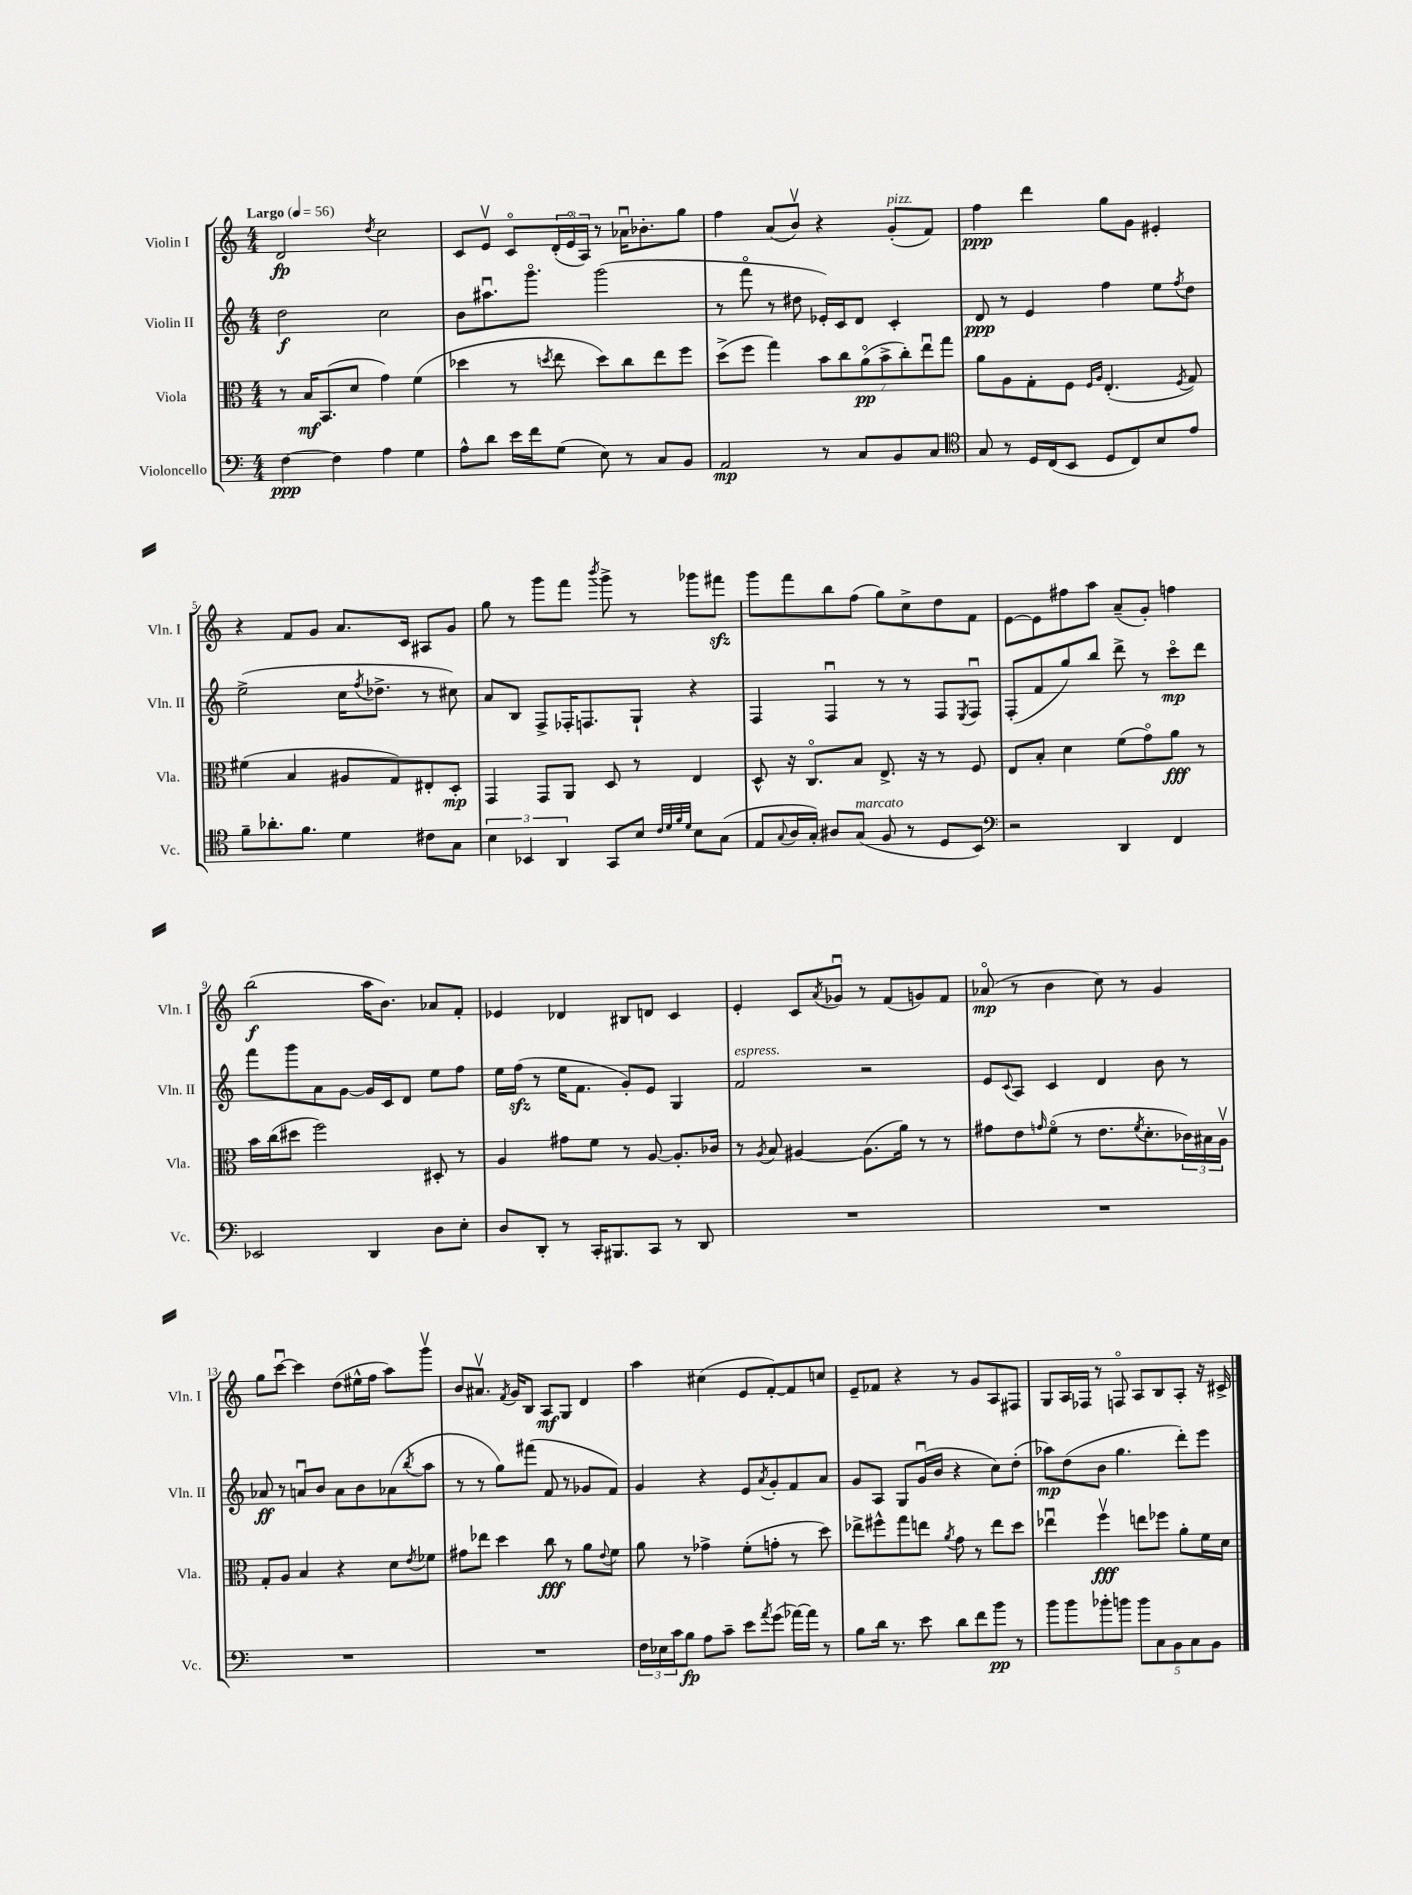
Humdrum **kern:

**kern	**kern	**kern	**kern
*staff4	*staff3	*staff2	*staff1
*clefF4	*clefC3	*clefG2	*clefG2
*k[]	*k[]	*k[]	*k[]
*M4/4	*M4/4	*M4/4	*M4/4
*MM56	*MM56	*MM56	*MM56
[4F	8r	2dd	2d
.	16B	.	.
.	(8.BB	.	.
4F]	.	.	.
.	8d	.	.
.	.	.	8qdd
4A	4g)	2cc	2cc
4G	(4f	.	.
=	=	=	=
8A^^	4dd-	8b	8c
8d	.	8.aa#u	8ev
16e	8r	.	8co
16f	.	8.gggo	.
.	8qdd	.	.
(8G	8ee	.	(24d'
.	.	.	24eo
.	.	.	24A)
8E)	8dd)	(2ggg	8r
8r	8cc	.	16a-u
.	.	.	8.b-'
8C	8ee	.	.
8BB	8ff	.	8gg
=	=	=	=
2AA	(8dd^	8r	4ff
.	8ff	8fffo	.
.	4gg)	8r	(8a
.	.	8dd#	8bv)
8r	14b	16e-')	4r
.	.	16c	.
.	14cc	.	.
8C	.	8d	.
.	(14ao	.	.
.	14b^	.	.
8BB	.	4c'	(8g'
.	14cc')	.	.
.	14eeu	.	.
8C	.	.	8f)
.	14gg	.	.
=	=	=	=
*clefC4	*	*	*
8G	8a	8d	4ff
8r	8A	8r	.
16D	8G'	4e	4ddd
(16C	.	.	.
8BB	8F	.	.
.	16qqF	.	.
.	16qqA	.	.
8D	(4.E'	4ff	8gg
8C)	.	.	8g
8B	.	8ee	4e#'
.	8qF	8qff	.
8e	8G)	8dd	.
=	=	=	=
8f~	(4f#	(2ee^	4r
8.a-'	.	.	.
.	4B	.	8f
8.f	.	.	.
.	.	.	8g
4d	8A#	16cc	8.a
.	.	8qff	.
.	.	8.dd-^	.
.	8G)	.	.
.	.	.	16c
8c#	8E#'	8r	8A#
8G	8D'	8cc#)	8g
=	=	=	=
6B	4GG	8a	8gg
.	.	8B	8r
6BB-	.	.	.
.	8GG	8F^	8ggg
6AA	.	.	.
.	8AA	16F-'	8fff
.	.	8.F	.
.	.	.	8qbbb
8GG	8D	.	8ggg^
8B	8r	8G`	8r
32qqc	.	.	.
32qqd	.	.	.
32qqf	.	.	.
32qqd	.	.	.
8B	4E	4r	8ggg-
(8G	.	.	8fff#
=	=	=	=
8E	8D^^	4F	8ggg
8qqG	.	.	.
16A	16r	.	8fff
16G')	8.Co	.	.
8A#	.	4Fu	8bb
(8G	8B	.	(8ff
8F	8.E^	8r	8gg)
8r	.	8r	8cc^
.	16r	.	.
8D	8r	8F	8dd
.	.	8qE	.
8BB)	8F	8Fu	8f
=	=	=	=
*clefF4	*	*	*
2r	8E	(8F'	[8e
.	8B'	8f	8e]
.	4d	8gg)	8ff#
.	.	8bb	8aa
4DD	(8f	8ddd^	(8a~
.	8go)	8r	8g')
4FF	8a	8ccco	4ff
.	8r	8ddd	.
=	=	=	=
2EE-	16b	8fff	(2bb
.	(16cc	.	.
.	8dd#	8ggg	.
.	2ff)	8a	.
.	.	[8g	.
4DD	.	16g]	16aa
.	.	16c	8.b)
.	.	8d	.
8D	8D#'	8ee	8a-
8E'	8r	8ff	8f'
=	=	=	=
8D	4A	16ee	4e-
.	.	(16ff	.
8DD'	.	8r	.
8r	8g#	16ee	4d-
.	.	8.f	.
16CC'	8f	.	.
8.BBB#	.	.	.
.	8r	8g')	8B#
8CC	[8A	8e	8d
8r	8.A']	4G	4c
8DD	.	.	.
.	16c-	.	.
=	=	=	=
1r	8r	2f	4e'
.	8qA	.	.
.	8B	.	.
.	[4A#	.	8c
.	.	.	8qa
.	.	.	8g-u
.	(8.A#]	2r	8r
.	.	.	(8f
.	16a)	.	.
.	8r	.	8g)
.	8r	.	8f
=	=	=	=
1r	8g#	8e	(8a-o
.	.	8qqc	.
.	8e	8A	8r
.	16qqg	.	.
.	(8fo	4c	4b
.	8r	.	.
.	8.e	4d	8cc)
.	.	.	8r
.	8qf	.	.
.	8.d'	.	.
.	.	8b	4g
.	24c-)	8r	.
.	24B#	.	.
.	24Av	.	.
=	=	=	=
1r	8G'	8a-	8gg
.	8A	8r	[8cccu
.	4B	8au	4ccc]
.	.	8b	.
.	4r	8a	(8dd
.	.	8b	16ee#^^
.	.	.	16ff
.	8d	(8a-	8aa)
.	8qe	8qbb	.
.	8f-	8aa	8gggv
=	=	=	=
1r	8g#	8r	8b
.	8ee-	8r	8.a#v
.	4dd	8gg)	.
.	.	.	8qf
.	.	.	16g
.	.	(8fff#	8B
.	8cc	8f	8A
.	8r	8r	8G
.	8a	8g-	4d
.	8qqe	.	.
.	8f	8f)	.
=	=	=	=
24F	8a	4g	4aa
24E-	.	.	.
24c	.	.	.
8B	8r	.	.
8A	4g-^	4r	(4cc#
8c~	.	.	.
8e	(8f'	8e	8e
8qa	.	8qa	.
(8g	8g'	8g'	[8f')
[16a-)	8r	8f	8f]
16a-]	.	.	.
8r	8dd)	8a	8cc
=	=	=	=
8B	8ee-^	8g	8e~
16d	8ff#^^	8A	8f-
8.r	.	.	.
.	8gg	8G	4r
8e	8ee	(16gu	.
.	.	16b	.
.	8qa	.	.
8d	8g	4r	8r
8f	8r	.	8g
8b	8ee	8cc)	8A
8r	8dd	(8dd'	8F#
=	=	=	=
8b	4ee-u	8aa-)	8G
8b	.	(8dd	16A
.	.	.	16F-
8b-'	4ffv	8b	8r
8b	.	4.gg	8Fo
10b	8ee	.	8A
10C	.	.	.
.	8ff-	.	8B
10BB	.	.	.
.	8a'	8ddd')	8A'
10C	.	.	.
.	16f	8eee	16r
10BB	.	.	.
.	16d	.	16c#^
==	==	==	==
*-	*-	*-	*-
